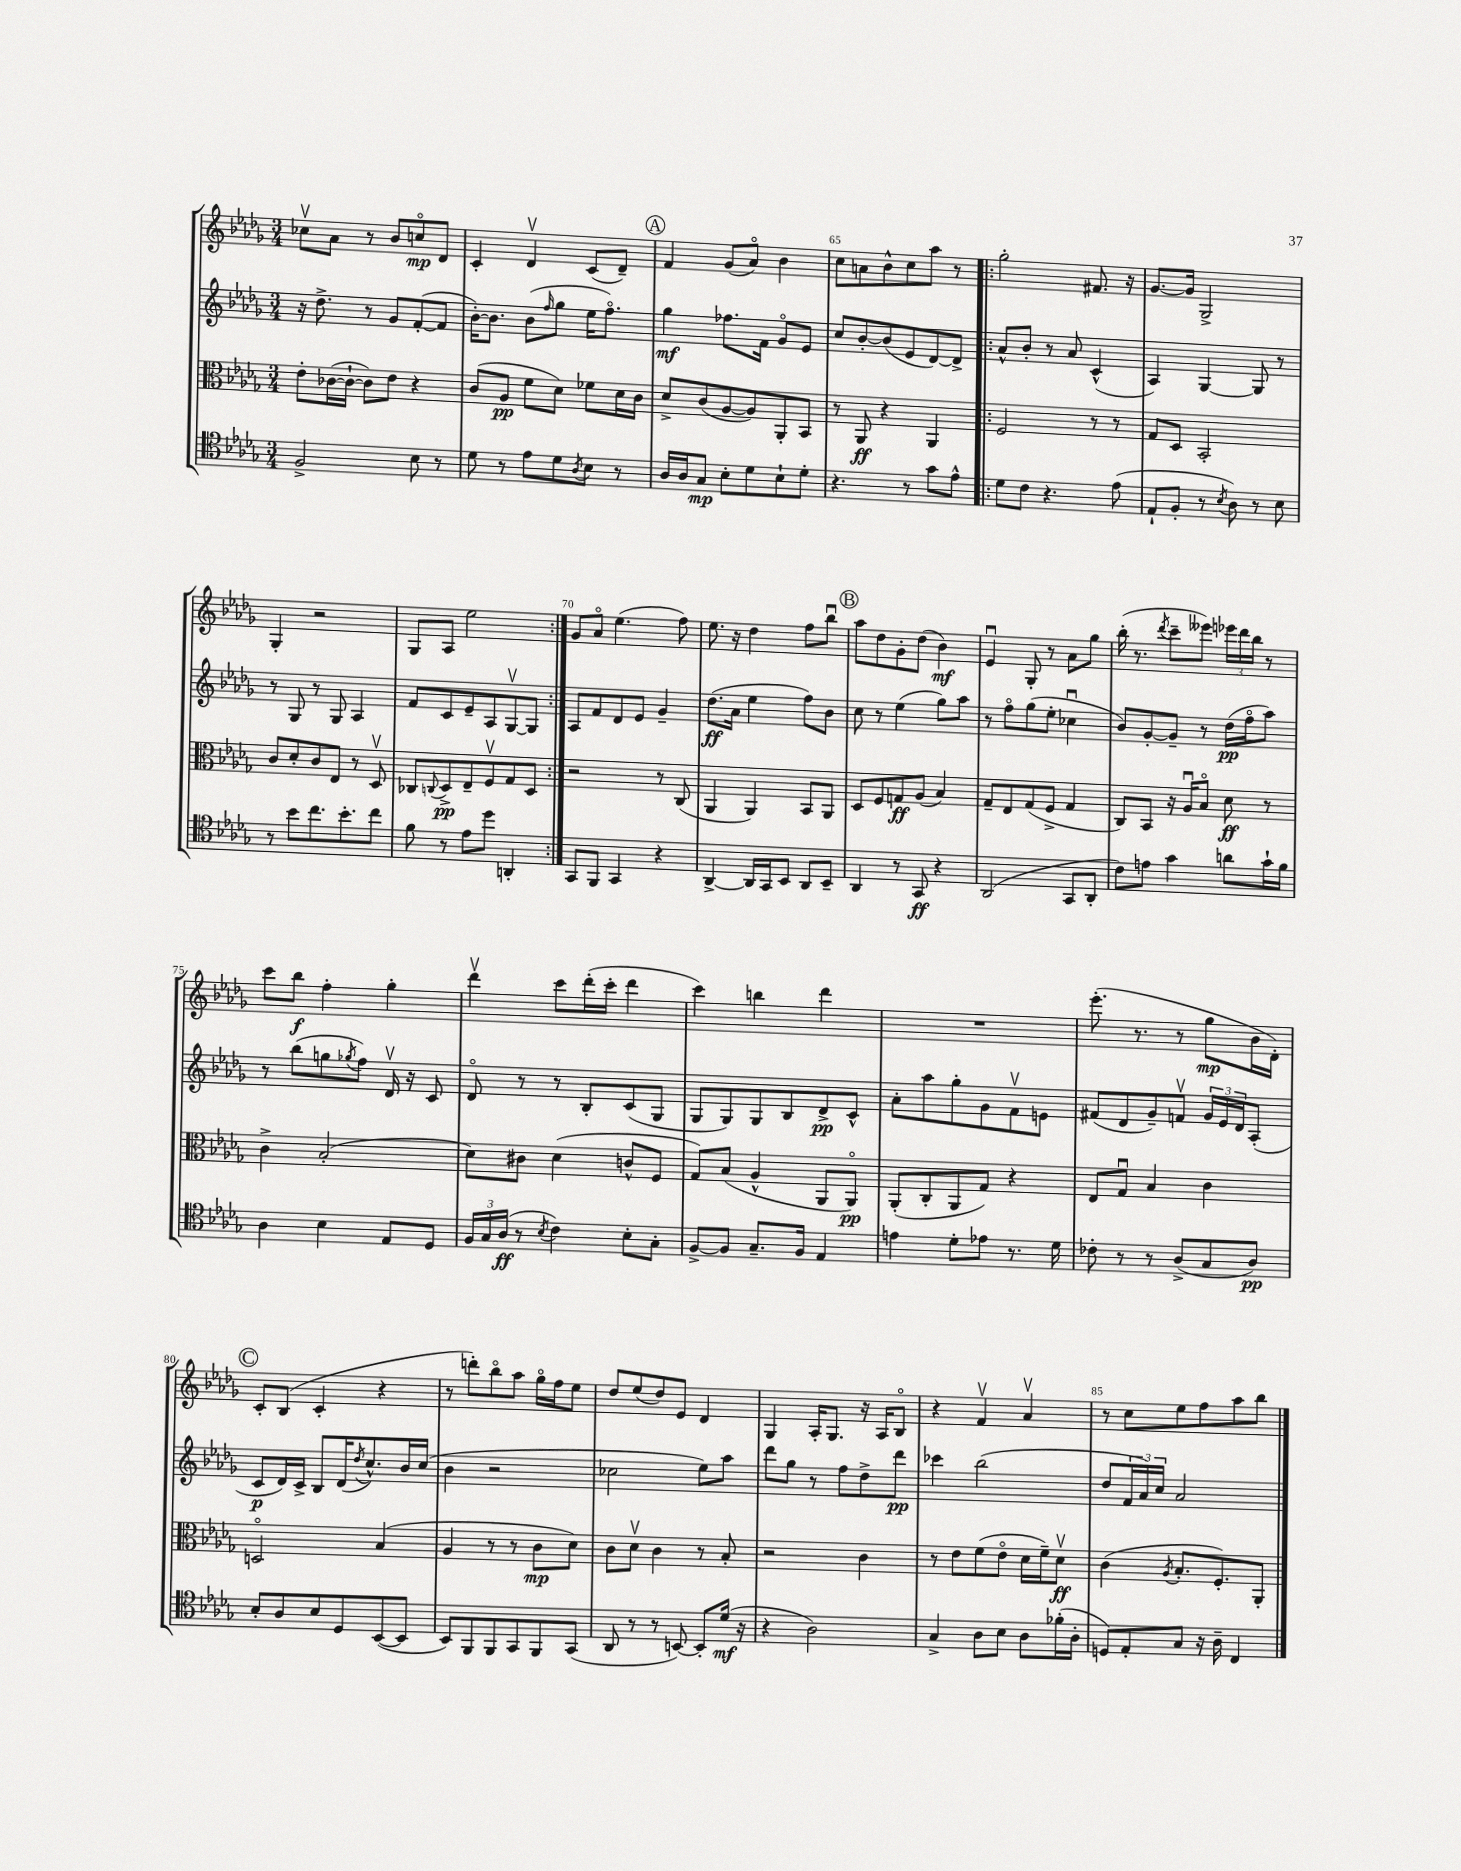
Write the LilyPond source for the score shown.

<<
\new StaffGroup <<
\new Staff = "s0" {
    \clef treble \key des \major \numericTimeSignature \time 3/4
    ces''8\upbow aes'8 r8 bes'8 c''8\flageolet\mp des'8 |
    c'4-. des'4\upbow c'8( des'8--) |
    \mark \markup { \circle "A" } f'4 ges'8( aes'8\flageolet) bes'4 |
    c''8 a'8 bes'8-^ c''8 aes''8 r8 |
    \repeat volta 2 { ges''2-. fis'8. r16 |
    ges'8.~ ges'16 ges2-> |
    ges4-. r2 |
    ges8 aes8 ees''2 | }
    ges'8 aes'8\flageolet ees''4.( f''8) |
    ees''8. r16 des''4 f''8 bes''8\downbow |
    \mark \markup { \circle "B" } aes''8 des''8 ges'8-. des''8( bes'4\mf) |
    ees'4\downbow ges8-. r8 aes'8 ges''8 |
    bes''16-.( r8. \acciaccatura { des'''8 } c'''8-- eeses'''8) \tuplet 3/2 { ees'''16 des'''16 bes''16 } r8 |
    c'''8 bes''8\f f''4-. ges''4-. |
    des'''4\upbow c'''8 des'''16-.( c'''16-. des'''4 |
    c'''4) b''4 des'''4 |
    R2. |
    ees'''8.-.( r8. r8 ges''8\mp bes'16 des'16-.) |
    \mark \markup { \circle "C" } c'8-. bes8( c'4-. r4 |
    r8 d'''8-.) bes''8\flageolet aes''8 ges''16\flageolet f''16 ees''8 |
    des''8 ees''8( des''8) ees'8 des'4 |
    ges4 aes16-. ges8. r16 aes16 bes8\flageolet |
    r4 f'4\upbow aes'4\upbow |
    r8 c''8 ees''8 f''8 aes''8 bes''8 \bar "|." |
}
\new Staff = "s1" {
    \clef treble \key des \major \numericTimeSignature \time 3/4
    r16 des''8.-> r8 ges'8 f'8~-.( f'8 |
    bes'16~-.) bes'8. bes'8( \grace { f''16 } ges''8 ees''16 f''8.\flageolet) |
    \mark \markup { \circle "A" } ges''4\mf fes''8. f'16 ges'8\flageolet ees'8 |
    c''8 bes'8~-. bes'8( ees'8 des'8~) des'8-> |
    \repeat volta 2 { aes'8-^ bes'8-. r8 aes'8 c'4-^( |
    aes4) ges4~ ges8 r8 |
    r8 ges8 r8 ges8 aes4 |
    f'8 c'8 ees'8-- aes8 ges8~\upbow ges8 | }
    aes8 f'8 des'8 ees'8 ges'4-- |
    des''8.\ff( aes'16 ees''4 f''8) bes'8 |
    \mark \markup { \circle "B" } c''8 r8 ees''4( ges''8) aes''8 |
    r8 f''8\flageolet ges''8( ees''8-. ces''4\downbow |
    bes'8) ges'8~-. ges'8-- r8 des''16\pp( f''16\flageolet aes''8) |
    r8 bes''8( g''8 \acciaccatura { ges''8 } f''8) des'16\upbow r16 c'8 |
    des'8\flageolet r8 r8 bes8-. c'8( ges8 |
    ges8 ges8) ges8 bes8 des'8->\pp c'8-^ |
    aes'8-. aes''8 ges''8-. ges'8 f'8\upbow e'8 |
    fis'8( des'8 ges'8--) f'8\upbow \tuplet 3/2 { ges'16 ees'16 des'16 } aes8-.( |
    \mark \markup { \circle "C" } c'8\p des'16) c'16-> bes8 des'16( \acciaccatura { des''8 } c''8.-^) bes'16 c''16( |
    bes'4 r2 |
    ces''2 ees''8) aes''8 |
    des'''8 ges''8 r8 f''8 des''8-> des'''8\pp |
    ces'''4 bes''2( |
    des''8 \tuplet 3/2 { f'16 aes'16) c''16 } aes'2 \bar "|." |
}
\new Staff = "s2" {
    \clef alto \key des \major \numericTimeSignature \time 3/4
    ees'8-. ces'16~( ces'16~-! ces'8) ees'8 r4 |
    c'8( aes8\pp f'8 des'8) fes'8 des'16 c'16 |
    \mark \markup { \circle "A" } des'8-> c'8( aes8~ aes8) aes,8-. bes,8 |
    r8 aes,8\ff r4 aes,4 |
    \repeat volta 2 { f2 r8 r8 |
    ges8 des8 bes,2-. |
    c'8 des'8-. c'8 ees8 r8 des8\upbow |
    ces8 \appoggiatura { c8 } des8->\pp ees8-- f8\upbow ges8 des8 | }
    r2 r8 c8( |
    aes,4 aes,4) bes,8 aes,8 |
    \mark \markup { \circle "B" } des8 f8 g8\ff aes8( bes4) |
    ges8-- ees8 ges8( f8-> ges4 |
    c8) bes,8 r16 aes16\downbow bes8\flageolet des'8\ff r8 |
    c'4-> bes2-.( |
    des'8) cis'8 des'4( c'8-^ f8 |
    ges8) bes8( aes4-^ aes,8 aes,8\flageolet\pp) |
    aes,8-.( c8-. aes,8 ges8) r4 |
    ees8 ges8\downbow bes4 c'4 |
    \mark \markup { \circle "C" } d2\flageolet bes4( |
    aes4 r8 r8 c'8\mp des'8) |
    c'8 des'8\upbow c'4 r8 bes8-. |
    r2 c'4 |
    r8 ees'8 f'8( ees'8\flageolet des'16 f'16--) des'8\upbow\ff |
    c'4( \acciaccatura { aes8 } bes8.-. f8.-.) aes,8-. \bar "|." |
}
\new Staff = "s3" {
    \clef tenor \key des \major \numericTimeSignature \time 3/4
    f2-> bes8 r8 |
    des'8 r8 ees'8 des'8 \acciaccatura { aes8 } bes8 r8 |
    \mark \markup { \circle "A" } aes16 aes16 ges8\mp bes8-. des'8 bes8-! des'8-. |
    r4. r8 ges'8 ees'8-^ |
    \repeat volta 2 { des'8 c'8 r4. ees'8( |
    ees8-! f8-. r8 \acciaccatura { bes8 } aes8) r8 bes8 |
    r8 bes'8 c''8. bes'8.-. c''8 |
    f'8 r8 ees'8 des''8 a,4-. | }
    ges,8 f,8 ges,4 r4 |
    aes,4~-> aes,16 ges,16 bes,8 aes,8 bes,8-- |
    \mark \markup { \circle "B" } aes,4 r8 ges,8\ff r4 |
    aes,2( ges,8 aes,8-. |
    c'8) e'8 ges'4 a'8 ges'16-! f'16 |
    aes4 bes4 ees8 des8 |
    \tuplet 3/2 { f16 ges16 aes16\ff( } r8 \acciaccatura { bes8 } c'4) bes8-. ges8-. |
    f8~-> f8 ges8.-- f16 ees4 |
    e'4 des'8-. ees'8 r8. des'16 |
    ces'8-. r8 r8 aes8->( ges8 aes8\pp) |
    \mark \markup { \circle "C" } bes8-. aes8 bes8 des8 bes,8~( bes,8 |
    bes,8) f,8 f,8 ges,8 f,8 ges,8( |
    aes,8 r8 r8 b,8~) b,8-. des'16\mf( r16 |
    r4 aes2) |
    ges4-> aes8 bes8 aes8 fes'16-.( aes16-. |
    d8) ees8-. ges8 r16 aes16-- c4 \bar "|." |
}
>>
>>
\layout { \context { \Score currentBarNumber = #62 \override BarNumber.break-visibility = ##(#f #t #t) barNumberVisibility = #(every-nth-bar-number-visible 5) } }
